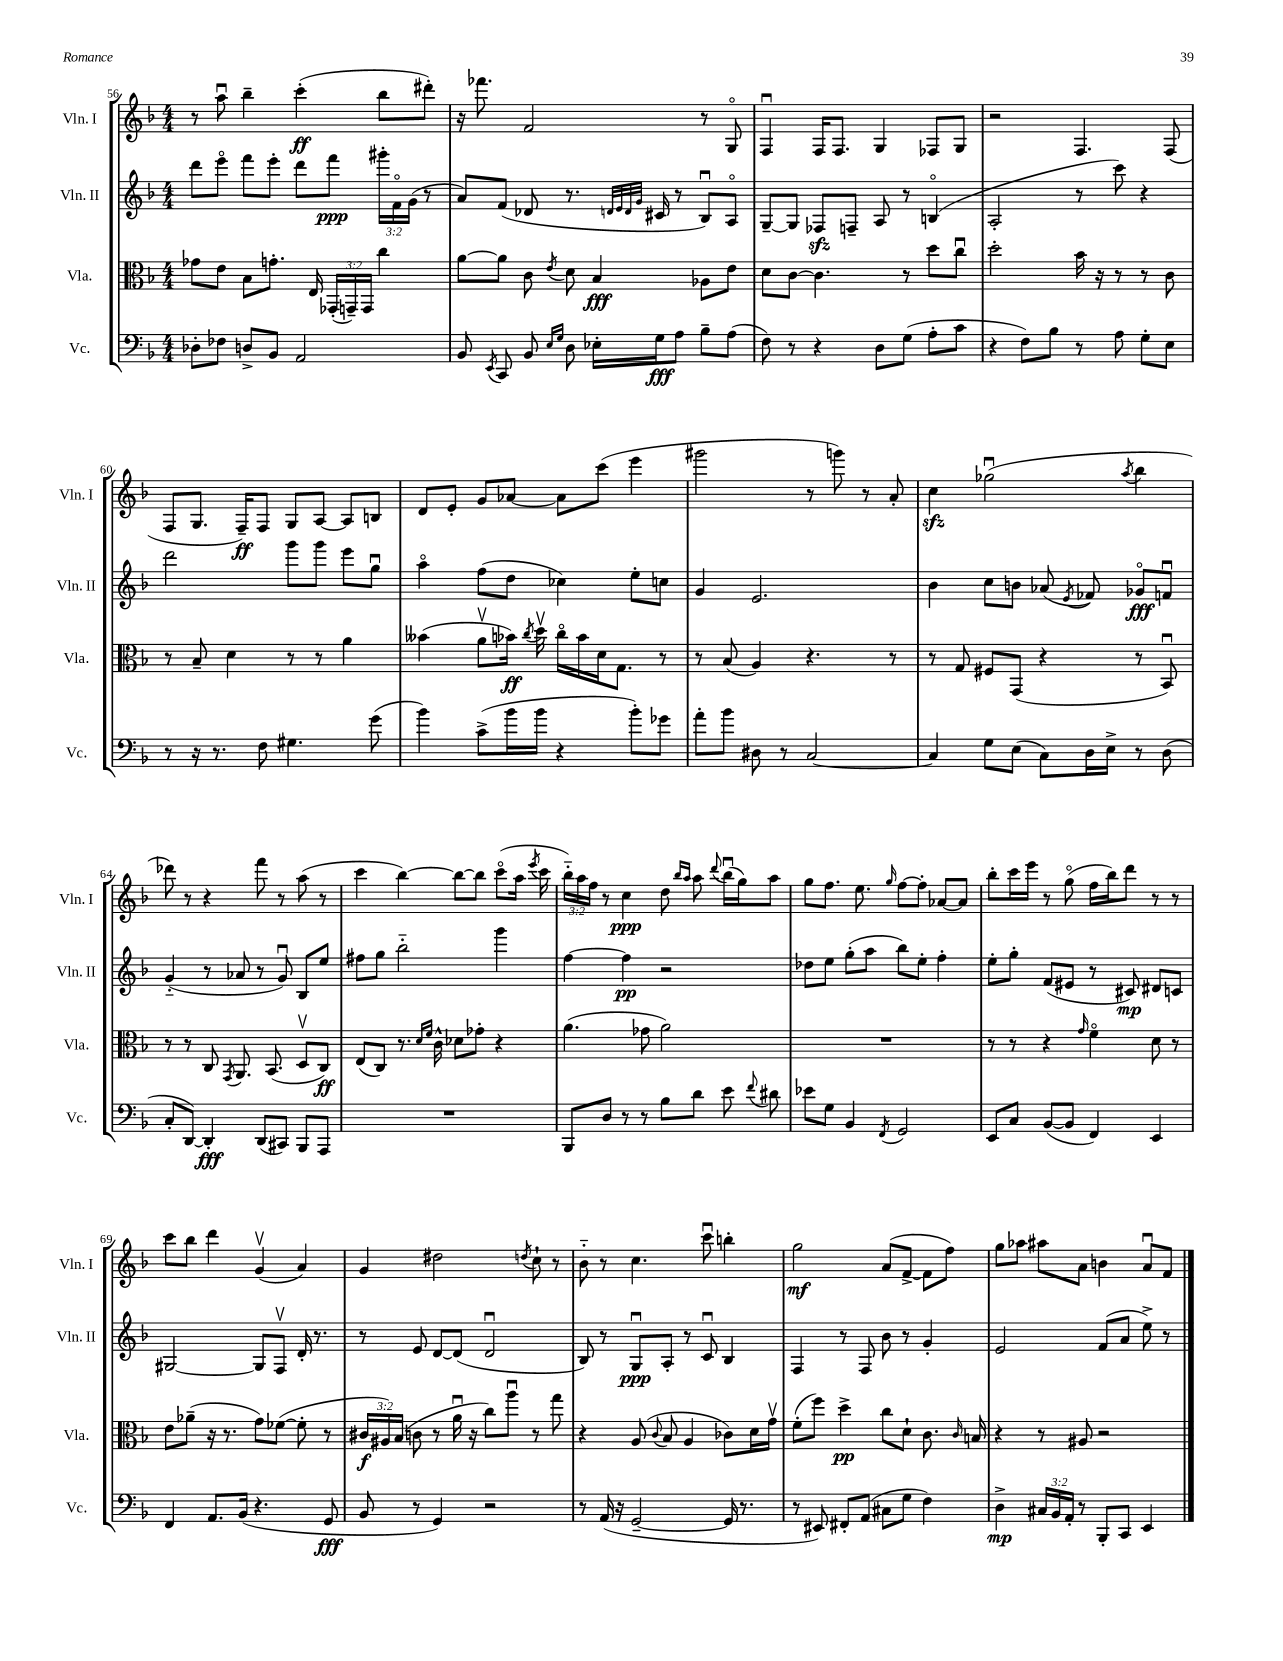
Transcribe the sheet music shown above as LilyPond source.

<<
\new StaffGroup <<
\new Staff = "s0" \with { instrumentName = "Vln. I" shortInstrumentName = "Vln. I" } {
    \clef treble \key f \major \numericTimeSignature \time 4/4 \override Staff.TupletNumber.text = #tuplet-number::calc-fraction-text
    \autoBeamOff r8 a''8\downbow bes''4-- c'''4-.\ff( bes''8[ dis'''8]-.) |
    r16 fes'''8. f'2 r8 g8\flageolet |
    f4\downbow f16[ f8.] g4 fes8[ g8] |
    r2 f4. f8( |
    f8[ g8.] f16[--\ff) f8] g8[ a8]~ a8[ b8] |
    d'8[ e'8]-. g'8[ aes'8]~ aes'8[ c'''8]( e'''4 |
    gis'''2 r8 g'''8) r8 a'8-. |
    c''4\sfz ges''2\downbow( \acciaccatura { a''8 } bes''4 |
    des'''8) r8 r4 f'''8 r8 a''8( r8 |
    c'''4 bes''4~) bes''8[~ bes''8] c'''8[\flageolet( a''16] \acciaccatura { e'''8 } c'''16 |
    \tuplet 3/2 { bes''16[-_) a''16 f''16] } r8 c''4\ppp d''8 \grace { bes''16[ a''16] } a''8 \appoggiatura { d'''8 } bes''16[\downbow( g''16) a''8] |
    g''8[ f''8.] e''8. \grace { g''16 } f''8[~ f''8]-. aes'8[~ aes'8] |
    bes''8[-. c'''16 e'''16] r8 g''8\flageolet( f''16[ bes''16) d'''8] r8 r8 |
    c'''8[ bes''8] d'''4 g'4\upbow( a'4) |
    g'4 dis''2 \acciaccatura { d''8 } c''8-! r8 |
    bes'8-_ r8 c''4. c'''8\downbow b''4-. |
    g''2\mf a'8[( f'8]~-> f'8[ f''8]) |
    g''8[ aes''8] ais''8[ a'8] b'4 a'8[\downbow f'8] \bar "|." |
}
\new Staff = "s1" \with { instrumentName = "Vln. II" shortInstrumentName = "Vln. II" } {
    \clef treble \key f \major \numericTimeSignature \time 4/4 \override Staff.TupletNumber.text = #tuplet-number::calc-fraction-text
    \autoBeamOff d'''8[ e'''8]\flageolet f'''8[ e'''8]-. d'''8[ f'''8]\ppp \tuplet 3/2 { gis'''16[-. f'16\flageolet g'16]( } r8 |
    a'8[) f'8]( des'8 r8. \grace { d'32[ e'32 d'32 g'32] } cis'16 r8 bes8[\downbow) a8]\flageolet |
    g8[~-- g8] fes8[\sfz f8]-- a8 r8 b4\flageolet( |
    a2-. r8 c'''8) r4 |
    d'''2 g'''8[ g'''8] e'''8[ g''8]\downbow |
    a''4\flageolet f''8[( d''8] ces''4) e''8[-. c''8] |
    g'4 e'2. |
    bes'4 c''8[ b'8] aes'8( \acciaccatura { e'8 } fes'8) ges'8[\flageolet\fff f'8]\downbow |
    g'4-_( r8 aes'8 r8 g'8\downbow) bes8[ e''8] |
    fis''8[ g''8] bes''2-_ g'''4 |
    f''4~ f''4\pp r2 |
    des''8[ e''8] g''8[-.( a''8] bes''8[) e''8]-. f''4-. |
    e''8[-. g''8]-. f'8[( eis'8] r8 cis'8\mp) dis'8[ c'8] |
    gis2~ gis8[ f8]\upbow d'16-. r8. |
    r8 e'8 d'8[~ d'8]( d'2\downbow |
    bes8) r8 g8[\downbow\ppp a8]-. r8 c'8\downbow bes4 |
    f4 r8 f8 bes'8 r8 g'4-. |
    e'2 f'8[( a'8] e''8->) r8 \bar "|." |
}
\new Staff = "s2" \with { instrumentName = "Vla." shortInstrumentName = "Vla." } {
    \clef alto \key f \major \numericTimeSignature \time 4/4 \override Staff.TupletNumber.text = #tuplet-number::calc-fraction-text
    \autoBeamOff ges'8[ e'8] bes8[ g'8.]-. e16 \tuplet 3/2 { ges,16[-.( g,16--) g,16] } c''4 |
    a'8[~ a'8] c'8 \acciaccatura { e'8 } d'8 bes4\fff aes8[ e'8] |
    d'8[ c'8]~ c'4. r8 d''8[ c''8]\downbow |
    d''2-. bes'16 r16 r8 r8 c'8 |
    r8 bes8-- d'4 r8 r8 a'4 |
    beses'4( a'8[\upbow bes'16]\ff) \acciaccatura { c''8 } d''16\upbow c''16[\flageolet bes'16 d'16 g8.] r8 |
    r8 bes8( a4) r4. r8 |
    r8 g8 fis8[ g,8]( r4 r8 bes,8\downbow) |
    r8 r8 c8 \acciaccatura { g,8 } a,8. bes,8.( d8[\upbow c8]\ff) |
    e8[( c8]) r8. \grace { d'16[ f'16] } c'16-^ des'8[ ges'8]-. r4 |
    a'4.( ges'8 a'2) |
    R1 |
    r8 r8 r4 \grace { g'16 } f'4\flageolet d'8 r8 |
    e'8[ aes'8]--( r16 r8. g'8[) fes'8]~( fes'8-. r8 |
    \tuplet 3/2 { cis'16[\f ais16) bes16]( } c'8 r8 a'16\downbow r16 c''8[) a''8]\downbow r8 g''8 |
    r4 a8( \appoggiatura { c'8 } bes8 a4 ces'8[) d'16 g'16]\upbow |
    f'8[-.( f''8]) d''4->\pp c''8[ d'8]-! c'8. \grace { c'16 } b16 |
    r4 r8 ais8 r2 \bar "|." |
}
\new Staff = "s3" \with { instrumentName = "Vc." shortInstrumentName = "Vc." } {
    \clef bass \key f \major \numericTimeSignature \time 4/4 \override Staff.TupletNumber.text = #tuplet-number::calc-fraction-text
    \autoBeamOff des8[-. fes8] d8[-> bes,8] a,2 |
    bes,8 \acciaccatura { e,8 } c,8 bes,8 \grace { e16[ g16] } d8 ees16[-. g16\fff a8] bes8[-- a8]( |
    f8) r8 r4 d8[ g8]( a8[-. c'8] |
    r4 f8[) bes8] r8 a8 g8[-. e8] |
    r8 r16 r8. f8 gis4. g'8( |
    bes'4) c'8[->( bes'16 bes'16] r4 bes'8[-.) ges'8] |
    a'8[-. bes'8] dis8 r8 c2~ |
    c4 g8[ e8]( c8[) d16 e16]-> r8 d8( |
    c8[-. d,8]~) d,4-.\fff d,8[( cis,8]) bes,,8[ a,,8] |
    R1 |
    bes,,8[ d8] r8 r8 bes8[ d'8] e'8 \appoggiatura { f'8 } dis'8 |
    ees'8[ g8] bes,4 \acciaccatura { f,8 } g,2 |
    e,8[ c8] bes,8[~( bes,8] f,4) e,4 |
    f,4 a,8.[ bes,16]( r4. g,8\fff |
    bes,8 r8 g,4) r2 |
    r8 a,16( r16 g,2~-- g,16 r8. |
    r8 eis,8) fis,8[-. a,8]( cis8[ g8] f4) |
    d4->\mp \tuplet 3/2 { cis16[ bes,16 a,16]-. } r8 bes,,8[-. c,8] e,4 \bar "|." |
}
>>
>>
\layout { \context { \Score currentBarNumber = #56 } }
